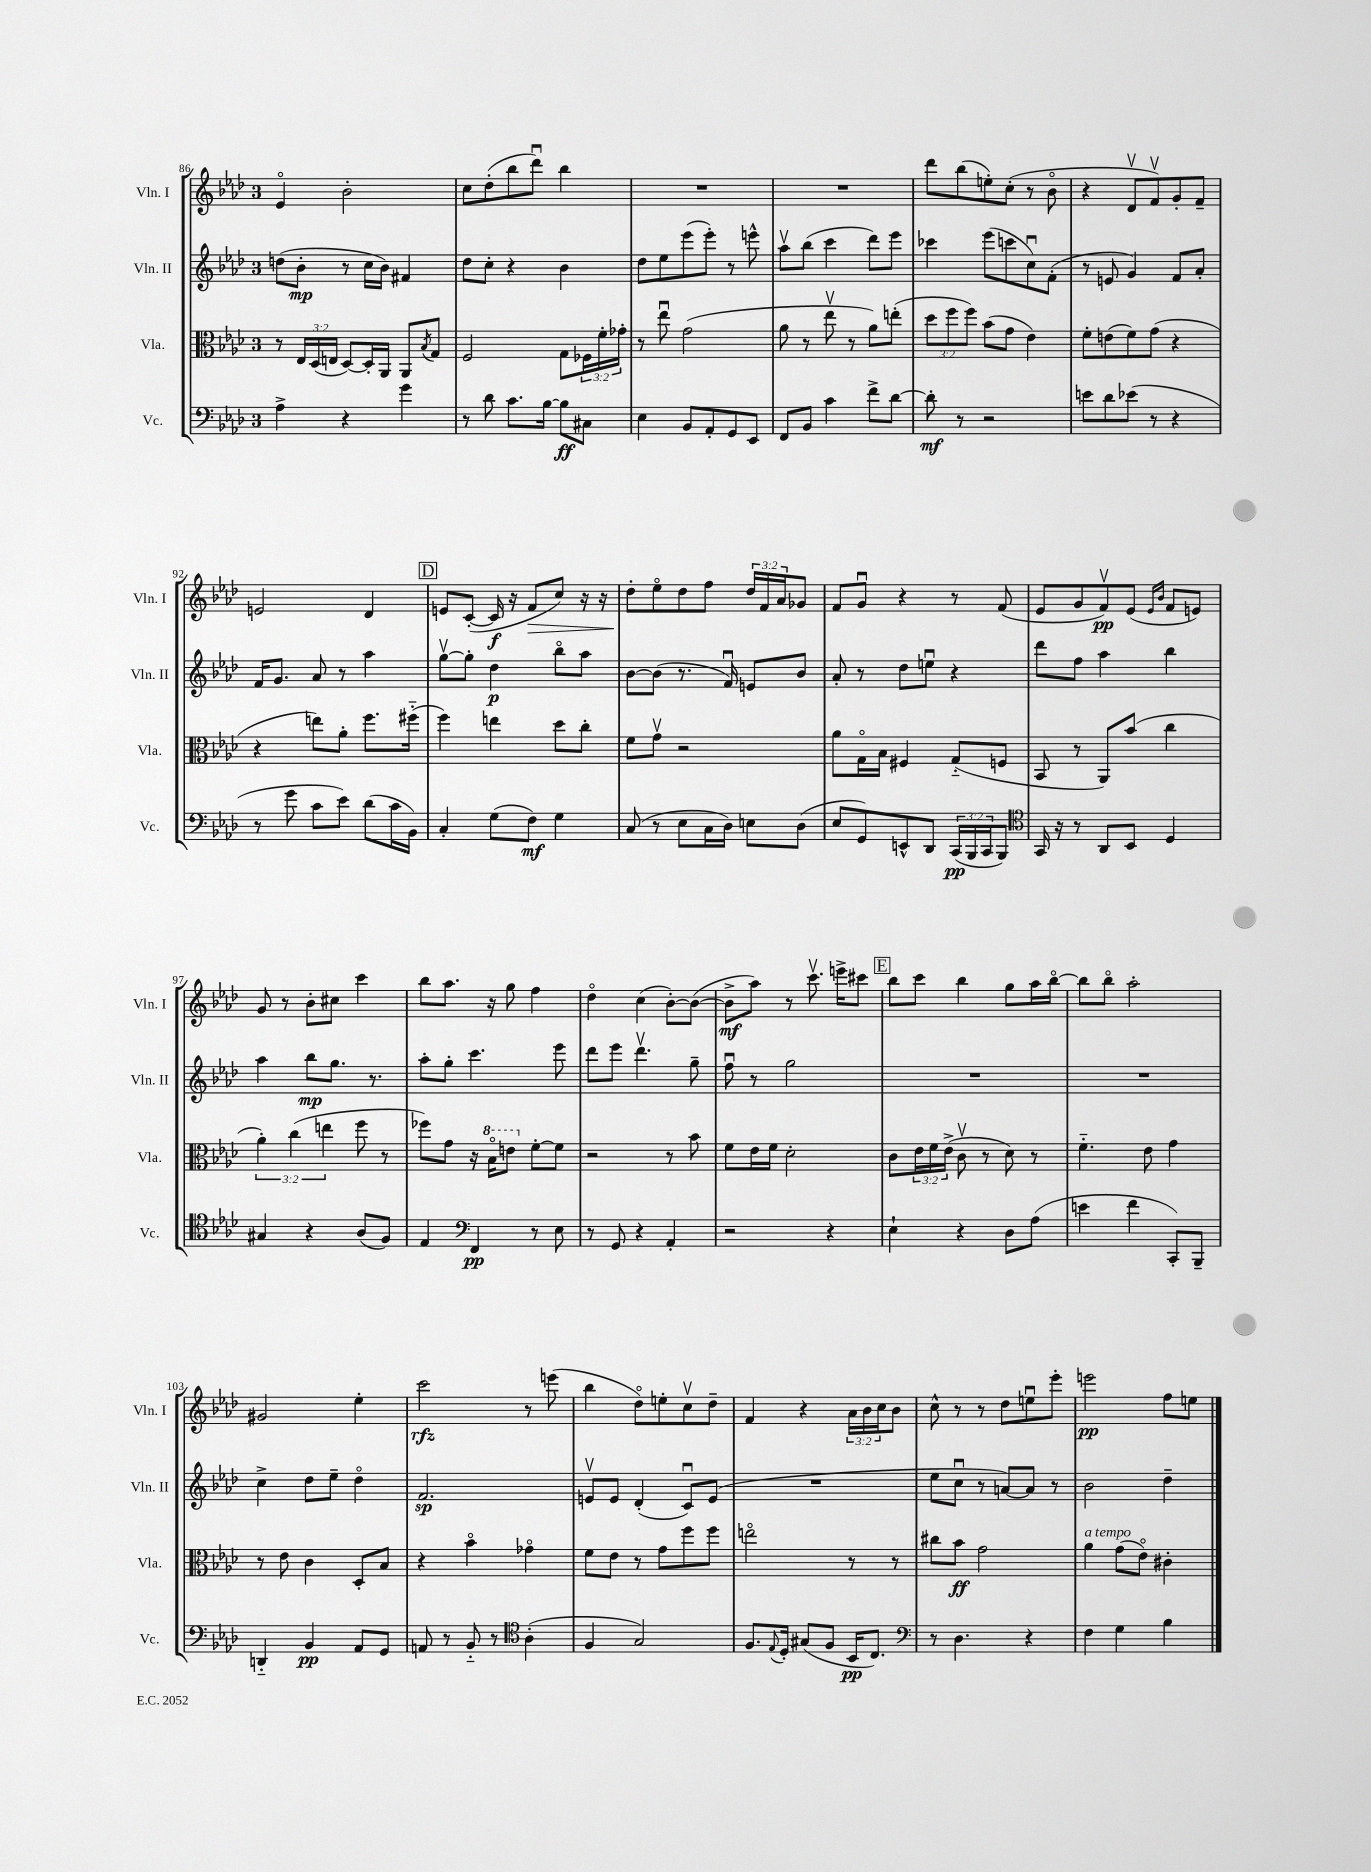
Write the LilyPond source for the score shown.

<<
\new StaffGroup <<
\new Staff = "s0" \with { instrumentName = "Vln. I" shortInstrumentName = "Vln. I" } {
    \clef treble \key aes \major \once \override Staff.TimeSignature.style = #'single-digit \time 3/4 \override Staff.TupletNumber.text = #tuplet-number::calc-fraction-text
    ees'4\flageolet bes'2-. |
    c''8 des''8-.( bes''8 des'''8\downbow) bes''4 |
    R2. |
    R2. |
    des'''8 bes''8( e''8-.) c''8-.( r8 bes'8\flageolet |
    r4 des'8\upbow f'8\upbow) g'8-. f'8-- |
    e'2 des'4 |
    \mark \markup { \box "D" } e'8 c'8~-.( c'16\f r16 f'8\> c''8) r16 r16 |
    des''8-.\! ees''8\flageolet des''8 f''8 \tuplet 3/2 { des''16 f'16 aes'16 } ges'8 |
    f'8 g'8\downbow r4 r8 f'8( |
    ees'8 g'8 f'8\upbow\pp) ees'8( \grace { ees'16 bes'16 } f'8 e'8) |
    g'8 r8 bes'8-. cis''8 c'''4 |
    bes''8 aes''8. r16 g''8 f''4 |
    des''4\flageolet c''4( bes'8~-.) bes'8~( |
    bes'8->\mf aes''8) r8 c'''8.\upbow e'''16-> cis'''8 |
    \mark \markup { \box "E" } bes''8 c'''8 bes''4 g''8 aes''16 bes''16~\flageolet |
    bes''8 bes''8\flageolet aes''2-. |
    gis'2 ees''4-. |
    c'''2\rfz r8 e'''8( |
    bes''4 des''8\flageolet) e''8-. c''8\upbow des''8-- |
    f'4 r4 \tuplet 3/2 { aes'16 bes'16 c''16 } bes'8 |
    c''8-^ r8 r8 des''8 e''8\downbow ees'''8-. |
    e'''2\pp f''8 e''8 \bar "|." |
}
\new Staff = "s1" \with { instrumentName = "Vln. II" shortInstrumentName = "Vln. II" } {
    \clef treble \key aes \major \once \override Staff.TimeSignature.style = #'single-digit \time 3/4
    d''8( bes'8-.\mp r8 c''16 bes'16) fis'4 |
    des''8 c''8-. r4 bes'4 |
    des''8 ees''8 ees'''8( ees'''8-.) r8 e'''8-^ |
    aes''8\upbow bes''8( c'''4 des'''8) ees'''8 |
    ces'''4 ees'''8( c'''8 c''8\downbow) f'8-.( |
    r8 e'8 g'4) f'8 aes'8-. |
    f'16 g'8. aes'8 r8 aes''4 |
    \mark \markup { \box "D" } g''8~\upbow g''8-. des''4\p bes''8\flageolet aes''8 |
    bes'8~ bes'8( r8. f'16\downbow) e'8 bes'8 |
    aes'8-. r8 des''8 e''8\downbow r4 |
    des'''8 f''8 aes''4 bes''4 |
    aes''4 bes''8\mp g''8. r8. |
    aes''8-. g''8-. c'''4. ees'''8 |
    des'''8 ees'''8 des'''4.\upbow g''8-- |
    f''8\downbow r8 g''2 |
    \mark \markup { \box "E" } R2. |
    R2. |
    c''4-> des''8 ees''8-- des''4\flageolet |
    f'2.\sp |
    e'8\upbow e'8 des'4-.( c'8\downbow) e'8( |
    R2. |
    ees''8 c''8\downbow r8 a'8~) a'8 r8 |
    bes'2 des''4-- \bar "|." |
}
\new Staff = "s2" \with { instrumentName = "Vla." shortInstrumentName = "Vla." } {
    \clef alto \key aes \major \once \override Staff.TimeSignature.style = #'single-digit \time 3/4 \override Staff.TupletNumber.text = #tuplet-number::calc-fraction-text
    r8 \tuplet 3/2 { ees16 des16( e16 } des8~) des16-. aes,16 aes,8 \acciaccatura { bes8 } g8 |
    f2 g8 \tuplet 3/2 { fes16 f'16-. ges'16-. } |
    r8 ees''8\downbow g'2( |
    aes'8 r8 ees''8\upbow r8 aes'8) e''8-.( |
    \tuplet 3/2 { des''8 f''8 f''8) } bes'8( g'8 ees'4) |
    f'8-. e'8( f'8) g'8( r4 |
    r4 e''8) aes'8-. f''8. fis''16-_( |
    \mark \markup { \box "D" } f''4) e''4 des''8 c''8-. |
    f'8 g'8\upbow r2 |
    aes'8 g16\flageolet bes16 fis4 g8-_( f8 |
    bes,8 r8 aes,8) bes'8( c''4 |
    \tuplet 3/2 { aes'4-.) c''4( e''4 } f''8 r8 |
    fes''8) g'8 r16 \ottava #1 bes'16\flageolet e''8 \ottava #0 f'8~-. f'8 |
    r2 r8 bes'8 |
    f'8 ees'16 f'16 des'2-. |
    \mark \markup { \box "E" } c'8 \tuplet 3/2 { ees'16 f'16 ees'16->( } c'8\upbow r8 des'8) r8 |
    f'4.-_ ees'8 g'4 |
    r8 ees'8 c'4 des8-. bes8 |
    r4 bes'4\flageolet ges'4\flageolet |
    f'8 ees'8 r8 g'8 f''8 f''8 |
    e''2\flageolet r8 r8 |
    cis''8 bes'8\ff g'2 |
    aes'4^\markup { \italic "a tempo" } g'8( ees'8\flageolet) cis'4-. \bar "|." |
}
\new Staff = "s3" \with { instrumentName = "Vc." shortInstrumentName = "Vc." } {
    \clef bass \key aes \major \once \override Staff.TimeSignature.style = #'single-digit \time 3/4 \override Staff.TupletNumber.text = #tuplet-number::calc-fraction-text
    aes4-> r4 g'4 |
    r8 des'8 c'8. bes16~ bes8\ff cis8 |
    ees4 bes,8 aes,8-. g,8 ees,8 |
    f,8 bes,8 c'4 f'8-> des'8~ |
    des'8-.\mf r8 r2 |
    e'8 des'8 ees'8( r8 r4 |
    r8 g'8 c'8 ees'8) des'8( c'16 bes,16) |
    \mark \markup { \box "D" } c4-. g8( f8\mf) g4 |
    c8( r8 ees8 c16 des16) e8 des8( |
    ees8 g,8) e,8-^ des,8 \tuplet 3/2 { c,16\pp( bes,,16 c,16 } bes,,8) |
    \clef tenor g,16 r16 r8 aes,8 bes,8 des4 |
    gis4 r4 aes8( f8) |
    ees4 \clef bass f,4\pp r8 ees8 |
    r8 g,8 r4 aes,4-. |
    r2 r4 |
    \mark \markup { \box "E" } ees4-! r4 des8 aes8( |
    e'4 f'4 c,8-.) bes,,8-- |
    d,4-_ bes,4\pp aes,8 g,8 |
    a,8 r8 bes,8-_ r8 \clef tenor aes4-.( |
    f4 g2) |
    f8. \appoggiatura { ees8 } des16-. gis8( f8 bes,16\pp c8.) |
    \clef bass r8 des4. r4 |
    f4 g4 bes4 \bar "|." |
}
>>
>>
\layout { \context { \Score currentBarNumber = #86 } }
